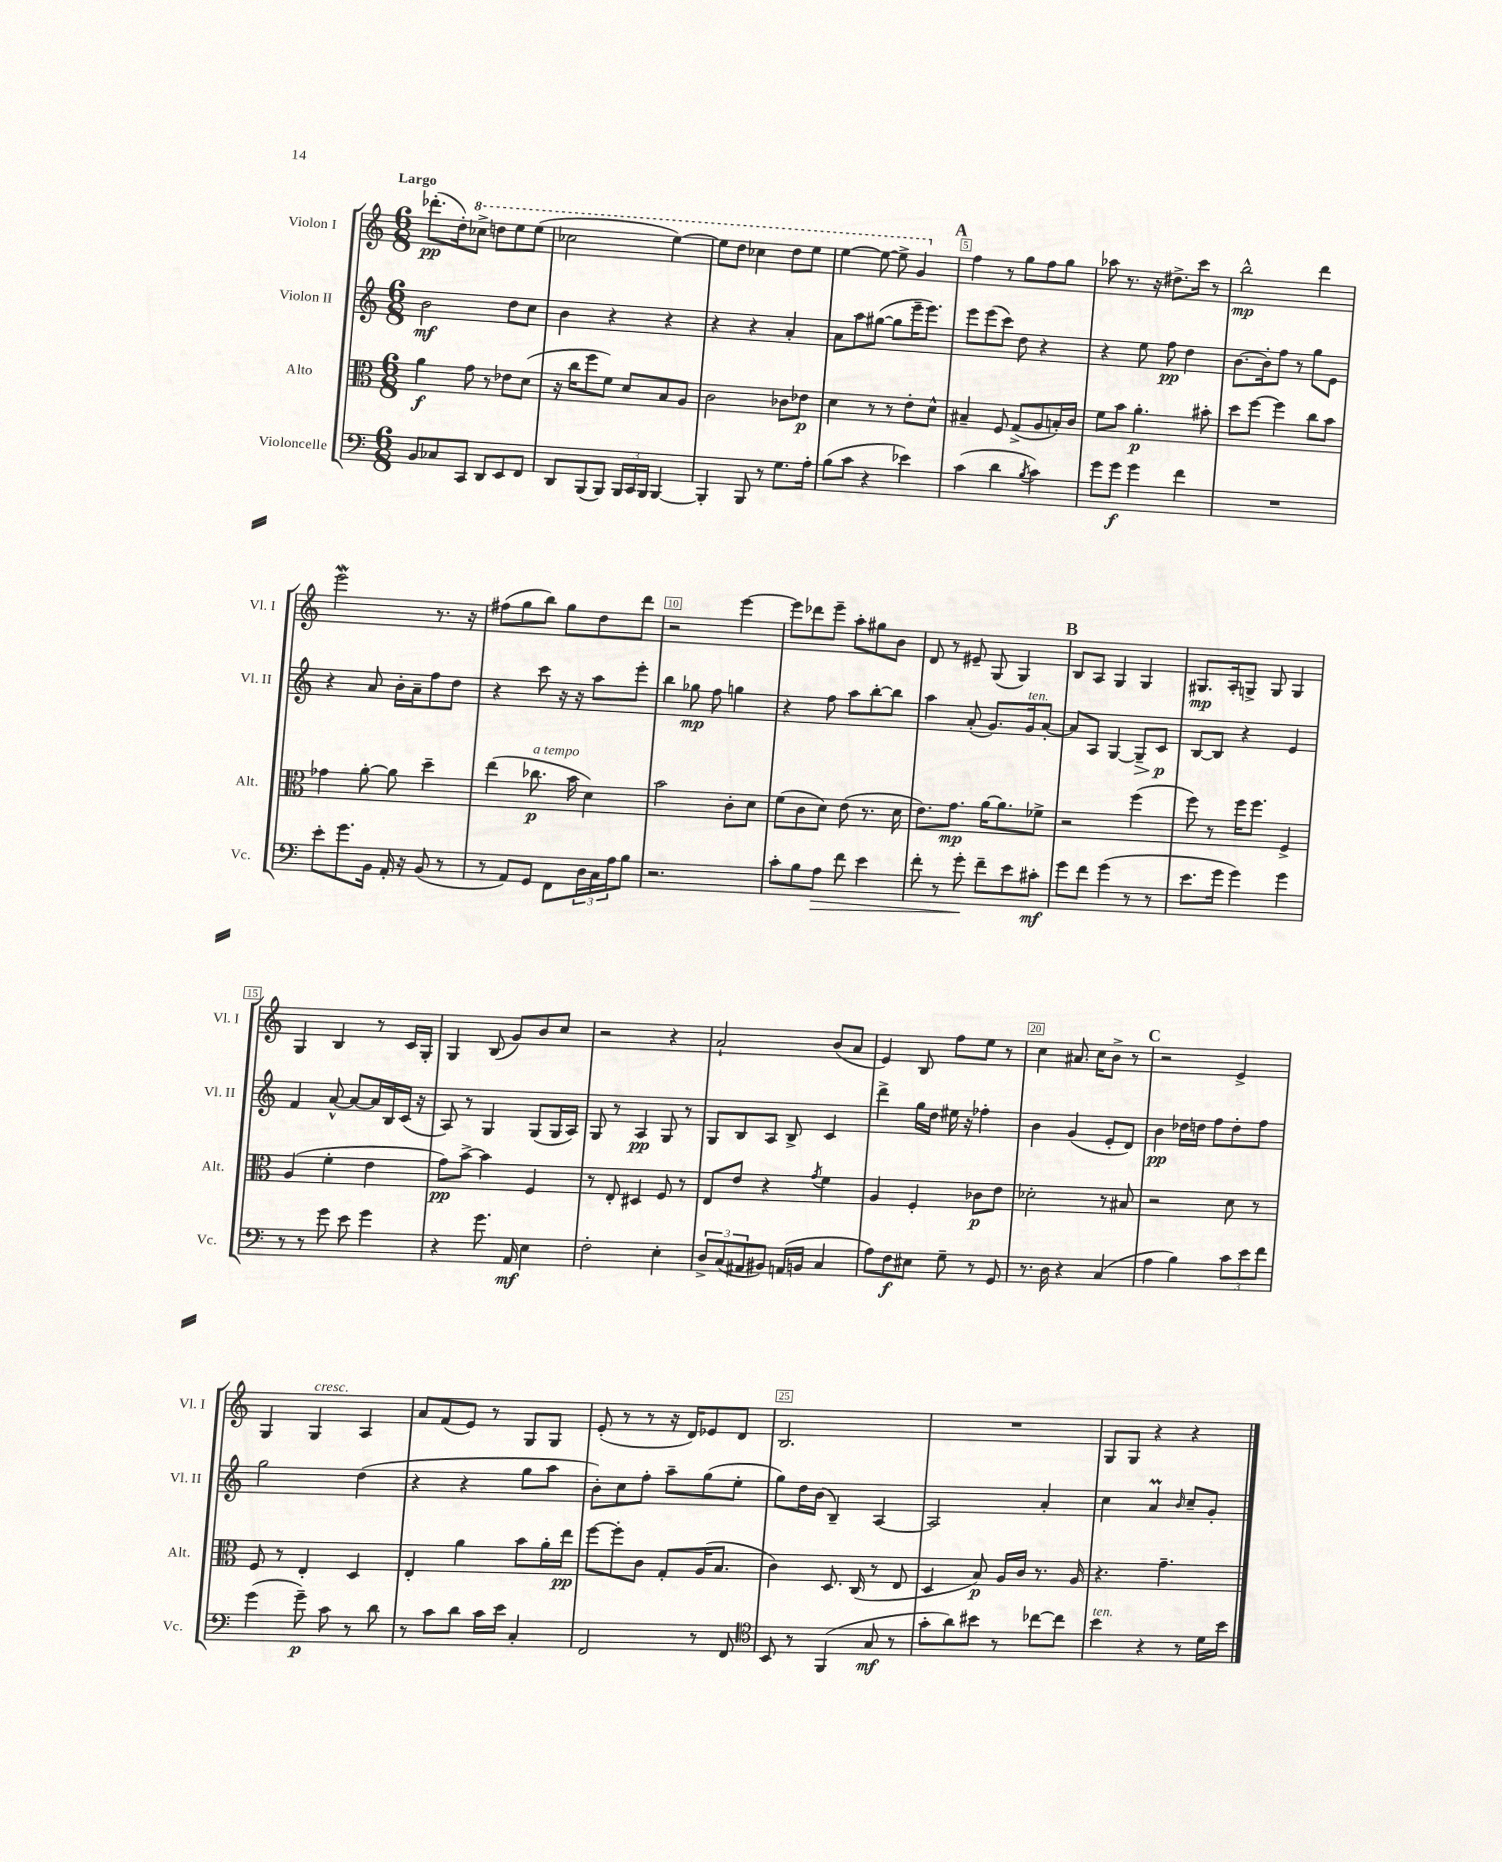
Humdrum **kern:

**kern	**kern	**kern	**kern
*staff4	*staff3	*staff2	*staff1
*clefF4	*clefC3	*clefG2	*clefG2
*k[]	*k[]	*k[]	*k[]
*M6/8	*M6/8	*M6/8	*M6/8
8BB	4a	2b	(8.ddd-'
8C-	.	.	.
.	.	.	16dd')
8CC	8g	.	8ccc-^
8DD	8r	.	8ddd
8EE	8e-	8dd	8eee
8FF	(8d	8cc	(8eee
=	=	=	=
8DD	16r	4b	2ccc-
.	16cc	.	.
(8BBB	8ff	.	.
8BBB)	8f)	4r	.
24BBB	8d	.	.
24CC	.	.	.
24BBB	.	.	.
[4BBB	8B	4r	[4eee)
.	8A	.	.
=	=	=	=
4BBB']	2c	4r	8eee]
.	.	.	8ddd
8BBB	.	4r	4ccc-
8r	.	.	.
8.G	8c-	4a'	8ddd
.	8e-	.	8eee
16A'	.	.	.
=	=	=	=
(8B	4d	8a	[4eee
8c	.	8aa	.
4r	8r	([8gg#	8eee_
.	8r	8gg#]	8eee^]
4e-)	8e'	16eee~	4gg
.	.	8.eee)	.
.	8d^^	.	.
=	=	=	=
(4c	4B#~	8eee	4ff
.	.	(8eee	.
4d	8F	8ccc)	8r
.	(8G^	8dd	8gg
8qB	.	.	.
4c)	8A	4r	8ff
.	16B')	.	8gg
.	16c	.	.
=	=	=	=
8g	8f	4r	8aa-
8g	8b	.	8.r
4g	4.a'	8ee	.
.	.	.	16r
.	.	8ff	8.dd#^
4f	.	4dd	.
.	.	.	16ccc
.	8b#'	.	8r
=	=	=	=
2.r	8dd	[8.b	2bb^^
.	[8ff	.	.
.	.	16b']	.
.	4ff]	8ff	.
.	.	8r	.
.	8cc	8gg	4ddd
.	8b	8e	.
=	=	=	=
8e'	4g-	4r	2eee
8.g	.	.	.
.	[8a'	8a	.
16BB	.	.	.
16AA'	8a]	16b'	.
16r	.	16a~	.
(8BB	4dd~	8ff	8.r
8r	.	8dd	.
.	.	.	16r
=	=	=	=
8r	(4ee	4r	(8ff#
8AA)	.	.	8gg
8GG	8.cc-	8ccc	8bb)
8FF	.	16r	8gg
.	16b	16r	.
24D	4d)	8aa	8dd
24C	.	.	.
24A	.	.	.
8B	.	8eee'	8ddd
=	=	=	=
2.r	2b	4bb	2r
.	.	8gg-	.
.	.	8ff	.
.	8c'	4gg	[4eee
.	8d	.	.
=	=	=	=
8c'	(8f	4r	8eee]
8B	8c	.	8ddd-
8A	8d)	8ff	8eee~
8f	(8e	8aa	8aa'
4e	8.r	[8bb'	8gg#
.	.	8bb]	8b
.	16d	.	.
=	=	=	=
8f'	8.e)	4aa	8d
8r	.	.	8r
.	8.g	.	.
8g'	.	(8a'	8e#~
8f~	[16a	8.g)	(8G
.	8.a]	.	.
8e	.	.	4G)
.	.	16g	.
8c#'	8f-^	[8a'	.
=	=	=	=
8g	2r	8a]	8B
8f	.	8A	8A
(4g	.	[4G	4G
8r	(4ff	8G~]	4G
8r	.	8c	.
=	=	=	=
8.e	8ff)	[8B	8.G#
.	8r	8B]	.
16g	.	.	16A'
4g)	16ff	4r	8G^
.	8.ff	.	.
.	.	.	8G
4g	4F^	4e	4G
=	=	=	=
8r	(4A	4f	4G
8r	.	.	.
8g	4f'	[8a^^	4B
8e	.	8a_	.
4g	4e	16a]	8r
.	.	16B	.
.	.	(16c	16c
.	.	16r	16G'
=	=	=	=
4r	8g)	8A)	4G
.	[8b^	8r	.
8.g	4b]	4G	(8B
.	.	.	8g)
16AA	.	.	.
4E	4F	(8G	8b
.	.	16G	8cc
.	.	16A)	.
=	=	=	=
2F'	8r	8G	2r
.	8E'	8r	.
.	4D#	4A	.
4E'	8F	8G	4r
.	8r	8r	.
=	=	=	=
12D^	8E	8G	2a`
(12C	.	.	.
.	8e	8B	.
12AA#	.	.	.
8BB#)	4r	8A	.
(16AA	.	8B^	.
16BB	.	.	.
.	8qg	.	.
4C	4f	4c	(8b
.	.	.	8a
=	=	=	=
8A)	4A	4ddd^	4e)
8F	.	.	.
8E#	4F'	16gg	8B
.	.	16dd	.
8G~	.	16ee#	8ff
.	.	16r	.
8r	8c-	4ff-'	8ee
8GG	8e	.	8r
=	=	=	=
8.r	2d-'	4b	4cc
16D	.	.	.
4r	.	(4g	8.a#
.	.	.	16cc
(4C	8r	8e'	8b^
.	8B#	8d)	8r
=	=	=	=
4A	2r	4b	2r
4B)	.	16dd-	.
.	.	16dd	.
.	.	8ff	.
12c	8d	8dd'	4e^
12e	.	.	.
.	8r	8ff	.
12f	.	.	.
=	=	=	=
(4g	8F	2gg	4G
.	8r	.	.
8g~)	4E'	.	4G
8c	.	.	.
8r	4D	(4dd	4A
8d	.	.	.
=	=	=	=
8r	4E'	4r	8a
8c	.	.	(8f
8d	4a	4r	8e)
16c	.	.	8r
16e	.	.	.
4C'	8b	8gg	8G
.	16a'	8aa	8G
.	16ee	.	.
=	=	=	=
2FF	[8ff	8b')	(8e'
.	8ff']	8cc	8r
.	8c	8ff'	8r
.	8G'	8aa~	16r
.	.	.	16d)
8r	(16A	(8gg	8e-
.	8.B	.	.
8FF	.	8ee'	8d
=	=	=	=
*clefC4	*	*	*
8BB	4c)	8gg)	2.B
8r	.	16dd	.
.	.	(16b	.
(4FF	8.D	4B~)	.
.	(16C	.	.
8G	8r	[4A	.
8r	8E	.	.
=	=	=	=
8g'	4D	2A]	2.r
8a)	.	.	.
8b#	8B)	.	.
8r	16A	.	.
.	16c	.	.
[8cc-	8.r	4a'	.
8cc-]	.	.	.
.	16A	.	.
=	=	=	=
4b	4.r	4cc	8G
.	.	.	8G
4r	.	4a	4r
.	4.g~	.	.
.	.	16qqb	.
8r	.	8cc~	4r
16d	.	8g'	.
16b	.	.	.
==	==	==	==
*-	*-	*-	*-
